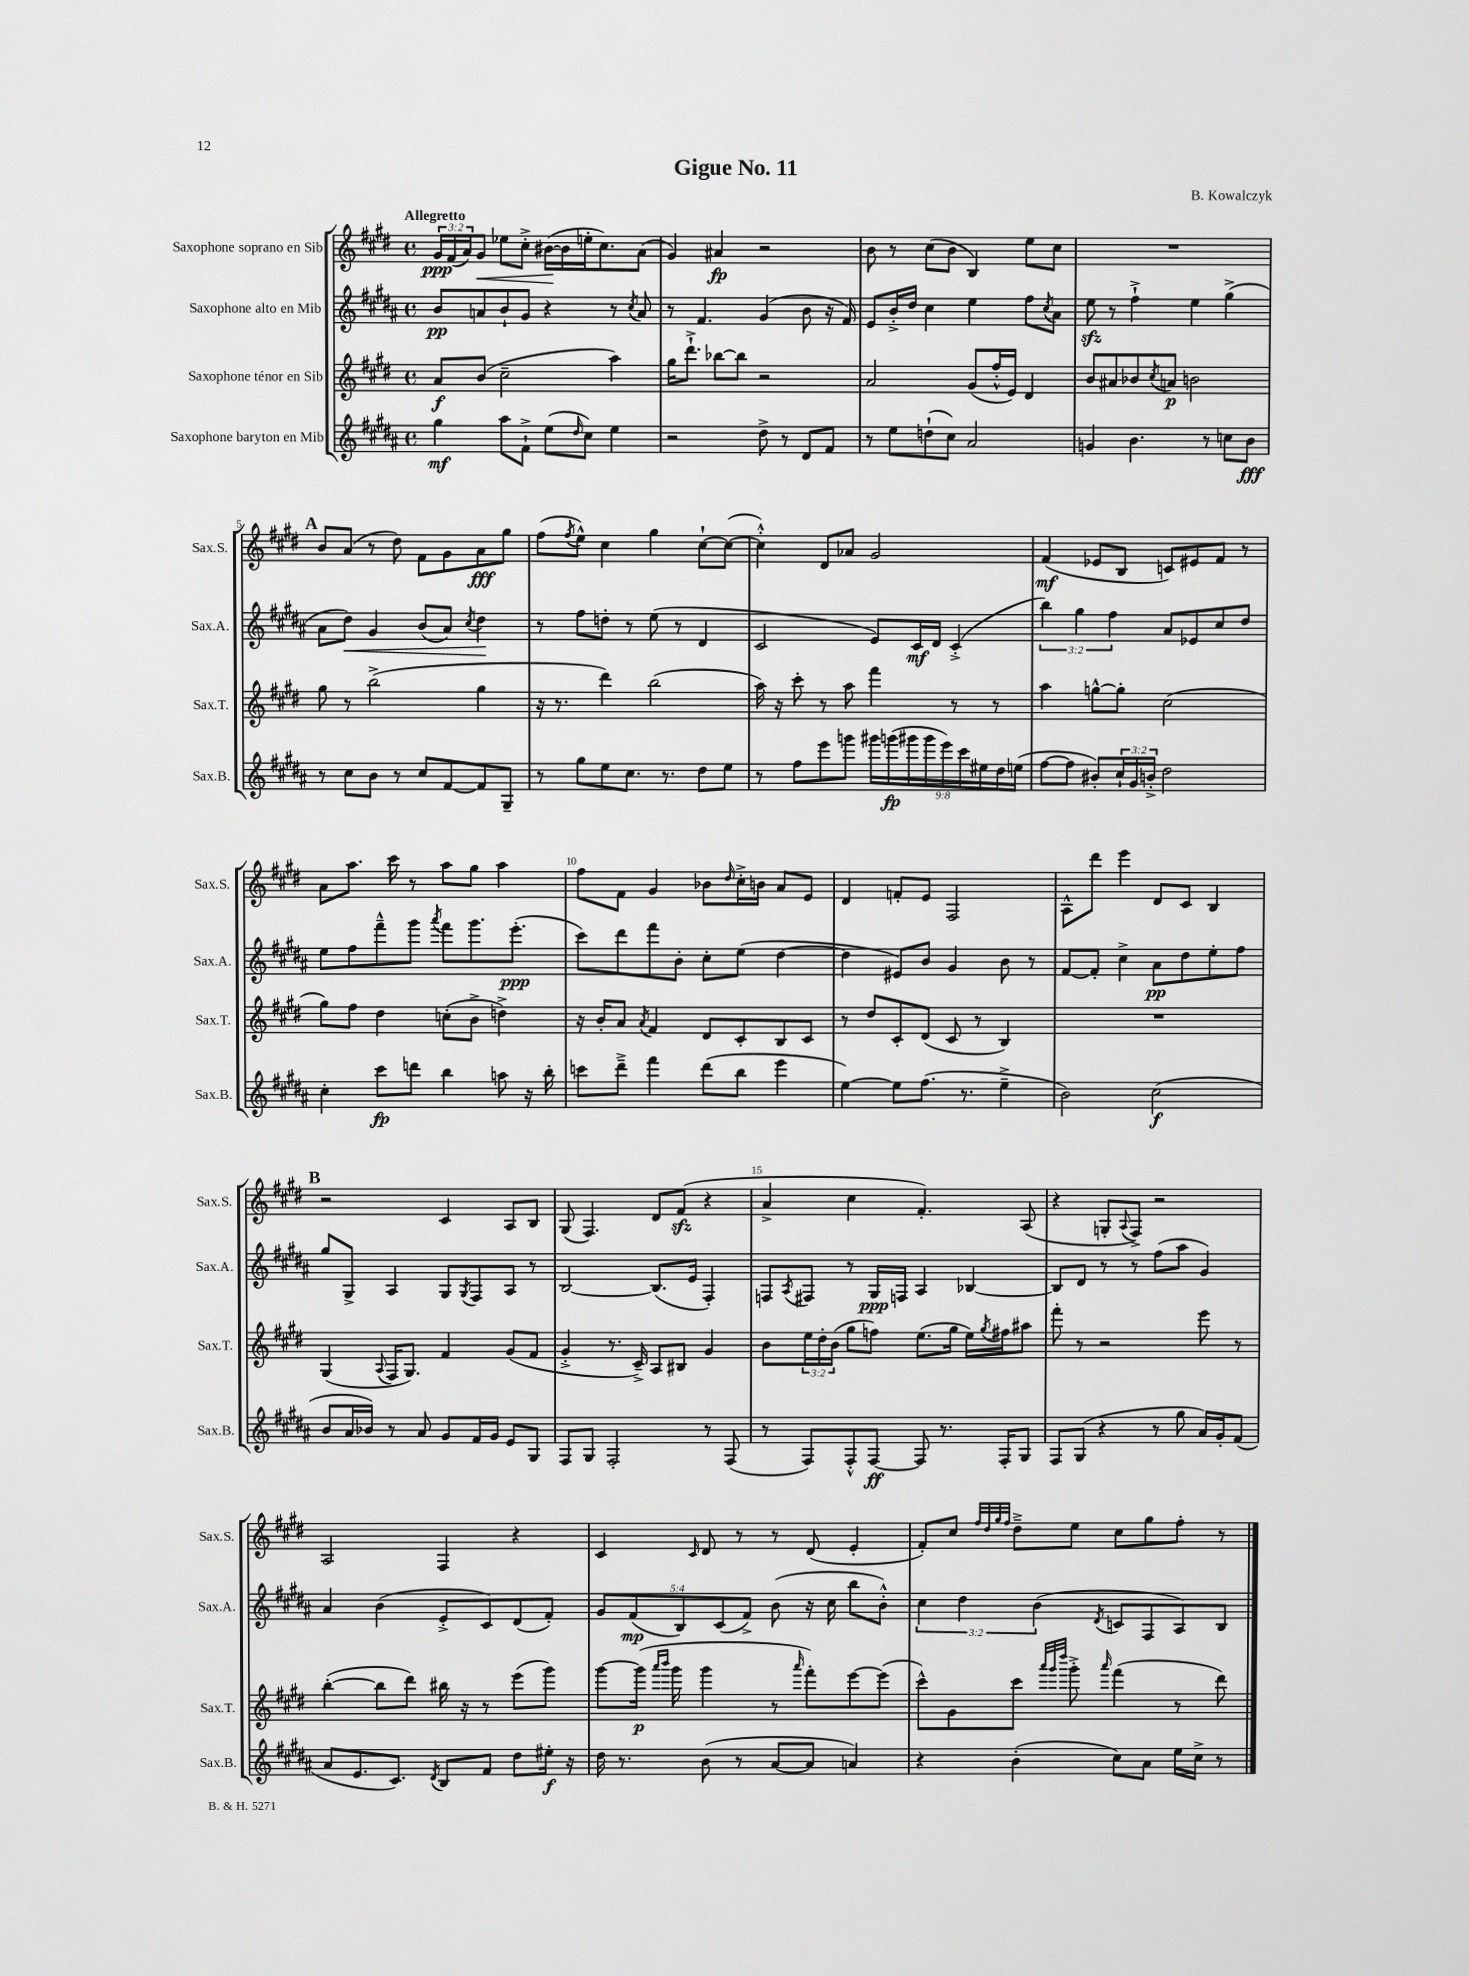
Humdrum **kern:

**kern	**kern	**kern	**kern
*staff4	*staff3	*staff2	*staff1
*clefG2	*clefG2	*clefG2	*clefG2
*k[f#c#g#d#a#]	*k[f#c#g#d#]	*k[f#c#g#d#a#]	*k[f#c#g#d#]
*M4/4	*M4/4	*M4/4	*M4/4
*met(c)	*met(c)	*met(c)	*met(c)
4gg#	8a	8b	24g#
.	.	.	(24f#
.	.	.	24a)
.	(8b	8a	8g#
8aa#	2cc#~	8b`	8ee-
8f#`^	.	8g#	8cc#'^
(8ee	.	4r	([16b#
.	.	.	16b#]
16qqdd#	.	.	.
8cc#)	.	.	16ee'
.	.	.	8.cc#)
4ee	4aa)	8r	.
.	.	8qcc#	.
.	.	8a	(8a
=	=	=	=
2r	16gg#	8r	4g#)
.	8.ddd#`^	.	.
.	.	4.f#	.
.	[8bb-	.	4a#
.	8bb-]	.	.
8dd#^	2r	(4g#	2r
8r	.	.	.
8d#	.	8b	.
8f#	.	16r	.
.	.	16f#)	.
=	=	=	=
8r	2a	8e	8b
8ee	.	16b'^	8r
.	.	16dd#	.
(8dd`	.	4cc#	(8cc#
8cc#)	.	.	8b
2a#	(8g#	4ee	4B)
.	16ff#'^^	.	.
.	16e)	.	.
.	4d#	8ff#	8ee
.	.	8qcc#	.
.	.	8a#	8cc#
=	=	=	=
4g	8b	8ee	1r
.	8a#	8r	.
4.b	8b-	4ff#`^	.
.	8qcc#	.	.
.	8a	.	.
.	2b	4ee	.
8r	.	.	.
8cc	.	(4gg#^	.
8b	.	.	.
=	=	=	=
8r	8gg#	8a#	8b
8cc#	8r	8dd#)	(8a
8b	(2bb^	4g#	8r
8r	.	.	8dd#)
8cc#	.	(8b	8f#
[8f#	.	8a#)	8g#
.	.	8qcc#	.
8f#]	4gg#	4dd#	8a
8G#~	.	.	8gg#
=	=	=	=
8r	16r	8r	(8ff#
.	8.r	.	.
.	.	.	8qff#
8gg#	.	8ff#	8ee^^)
8ee	4ddd#)	8dd'	4cc#
8.cc#	.	8r	.
.	(2bb	(8ee	4gg#
8.r	.	.	.
.	.	8r	.
8dd#	.	4d#	[8cc#`
8ee	.	.	(8cc#_
=	=	=	=
8r	16aa)	2c#	4cc#'^^])
.	16r	.	.
8ff#	8ccc#'	.	.
8eee	8r	.	8d#
8ggg	8aa	.	8a-
18ggg#	4fff#	8e)	2g#
(18ggg	.	.	.
18ggg#	.	.	.
.	.	16c#	.
18ggg#	.	.	.
.	.	16d#	.
18eee)	.	.	.
.	8r	(4c#'^	.
18ccc#	.	.	.
18ee#	.	.	.
.	8r	.	.
18dd#	.	.	.
(18ee	.	.	.
=	=	=	=
[8ff#	4aa	6bb)	(4f#
8ff#]	.	.	.
.	.	6gg#	.
8b#')	[8gg^^	.	8e-
.	.	6ff#	.
24cc#`	8gg']	.	8B
24g#	.	.	.
24b'^	.	.	.
2dd#	(2cc#	8a#	8c)
.	.	8e-	8e#
.	.	8cc#	8f#
.	.	8dd#	8r
=	=	=	=
4cc#'	8gg#)	8ee	8a
.	8ff#	8ff#	8.aa
8ccc#	4dd#	8fff#~^^	.
.	.	.	16ccc#
8ddd	.	8ggg#	8r
.	.	8qaaa#	.
4bb	(8cc'	8fff#	8aa
.	8b^	8.ggg#	8gg#
8aa	4dd^)	.	4aa
.	.	(8.eee'	.
16r	.	.	.
16bb'	.	.	.
=	=	=	=
8ccc	16r	8ccc#)	8ff#
.	16b'	.	.
8ddd#~^	8a	8ddd#	8f#
.	8qa	.	.
4fff#	4f#	8fff#	4g#
.	.	8b'	.
(8ddd#	8d#	8cc#'	8b-
.	.	.	16qqdd#
8bb	8c#'	(8ee	16cc#'^
.	.	.	16b
4eee	8B	[4dd#	8a
.	8c#	.	8e
=	=	=	=
[4ee)	8r	4dd#]	4d#
.	8dd#	.	.
8ee]	8c#'	8e#)	8f'
(8.ff#	(8d#	8b	8e
.	8c#	4g#	2F#
8.r	.	.	.
.	8r	.	.
4ee~^	4B)	8b	.
.	.	8r	.
=	=	=	=
2b)	1r	[8f#	8A^^
.	.	8f#']	8ddd#
.	.	4cc#^	4eee
(2cc#	.	8a#	8d#
.	.	8dd#	8c#
.	.	8ee'	4B
.	.	8ff#	.
=	=	=	=
8b	(4G#	8gg#	2r
16a#	.	8G#^	.
16b-)	.	.	.
.	8qqA	.	.
8r	16F#	4A#	.
.	8.G#)	.	.
8a#	.	.	.
8g#	4f#	8G#	4c#
.	.	8qG#	.
16f#	.	8F#	.
16g#	.	.	.
8e	(8g#	8A#	8A
8G#	8f#	8r	8B
=	=	=	=
8F#	4g#'^	[2B	(8G#
8G#	.	.	4.F#)
2F#'	8.r	.	.
.	16c#~^)	.	.
.	8A	(8.B]	8d#
.	8B#	.	(8f#
.	.	16e	.
8r	4g#	4F#')	4r
(8F#	.	.	.
=	=	=	=
8r	8b	8F	4a^
.	.	8qA#	.
8F#)	24ee	8F#	.
.	24dd#'	.	.
.	(24b	.	.
8F#'^^	8gg#	8r	4cc#
[8F#	8ff)	16G#	.
.	.	16F	.
8F#]	(8.ee	4A#	4.f#')
8.r	.	.	.
.	16gg#	.	.
.	16ee)	[4B-	.
.	8qgg#	.	.
16F#'	16ff#	.	.
8G#	8aa#	.	(8A
=	=	=	=
8F#	8fff#'	8B-]	4r
(8G#	8r	8d#	.
4r	2r	8r	8G'
.	.	.	8qqA
.	.	8r	8F#^)
8r	.	(8ff#	2r
8gg#	.	8aa#	.
16a#)	8eee	4g#)	.
16g#'	.	.	.
(8f#	8r	.	.
=	=	=	=
8a#	([4bb'	4a#	2A
8.e	.	.	.
.	8bb]	(4b	.
8.c#)	.	.	.
.	8ddd#)	.	.
8qd#	.	.	.
8B	16bb#	8e'^	4F#
.	16r	.	.
8f#	8r	8c#)	.
8dd#	(8eee	(8d#	4r
16ee#'	8ggg#)	8f#')	.
16r	.	.	.
=	=	=	=
16dd#	[8ggg#	10g#	4c#
8.r	.	.	.
.	.	(10f#	.
.	(16ggg#]	.	.
.	16qqaaa	.	.
.	16qqbbb	.	.
.	16ggg#	.	.
.	.	10B)	.
.	.	.	16qqc#
(8b	4ggg#	.	8d#
.	.	(10c#	.
8r	.	.	8r
.	.	10f#^)	.
[8a#	8r	(8b	8r
.	16qqaaa	.	.
8a#]	8fff#')	16r	(8d#
.	.	16cc#	.
4a)	[8eee	8bb	4e'
.	(8eee]	8b'^^)	.
=	=	=	=
4r	8ccc#^^)	6cc#	8f#')
.	8g#	.	8cc#
.	.	6dd#	.
.	.	.	32qqff#
.	.	.	32qqdd#
.	.	.	32qqgg#
.	.	.	32qqff#
(4b'	8ccc#	.	8dd#~^
.	.	(6b	.
.	32qqaaa	.	.
.	32qqggg#	.	.
.	32qqdddd#	.	.
.	8ggg#'^	.	8ee
.	16qqaaa	8qd#	.
8cc#)	(4fff#	8c	8cc#
8a#	.	8F#	8gg#
16ee	8r	8A#)	8ff#'
16cc#^	.	.	.
8r	8ddd#)	8B	8r
==	==	==	==
*-	*-	*-	*-
